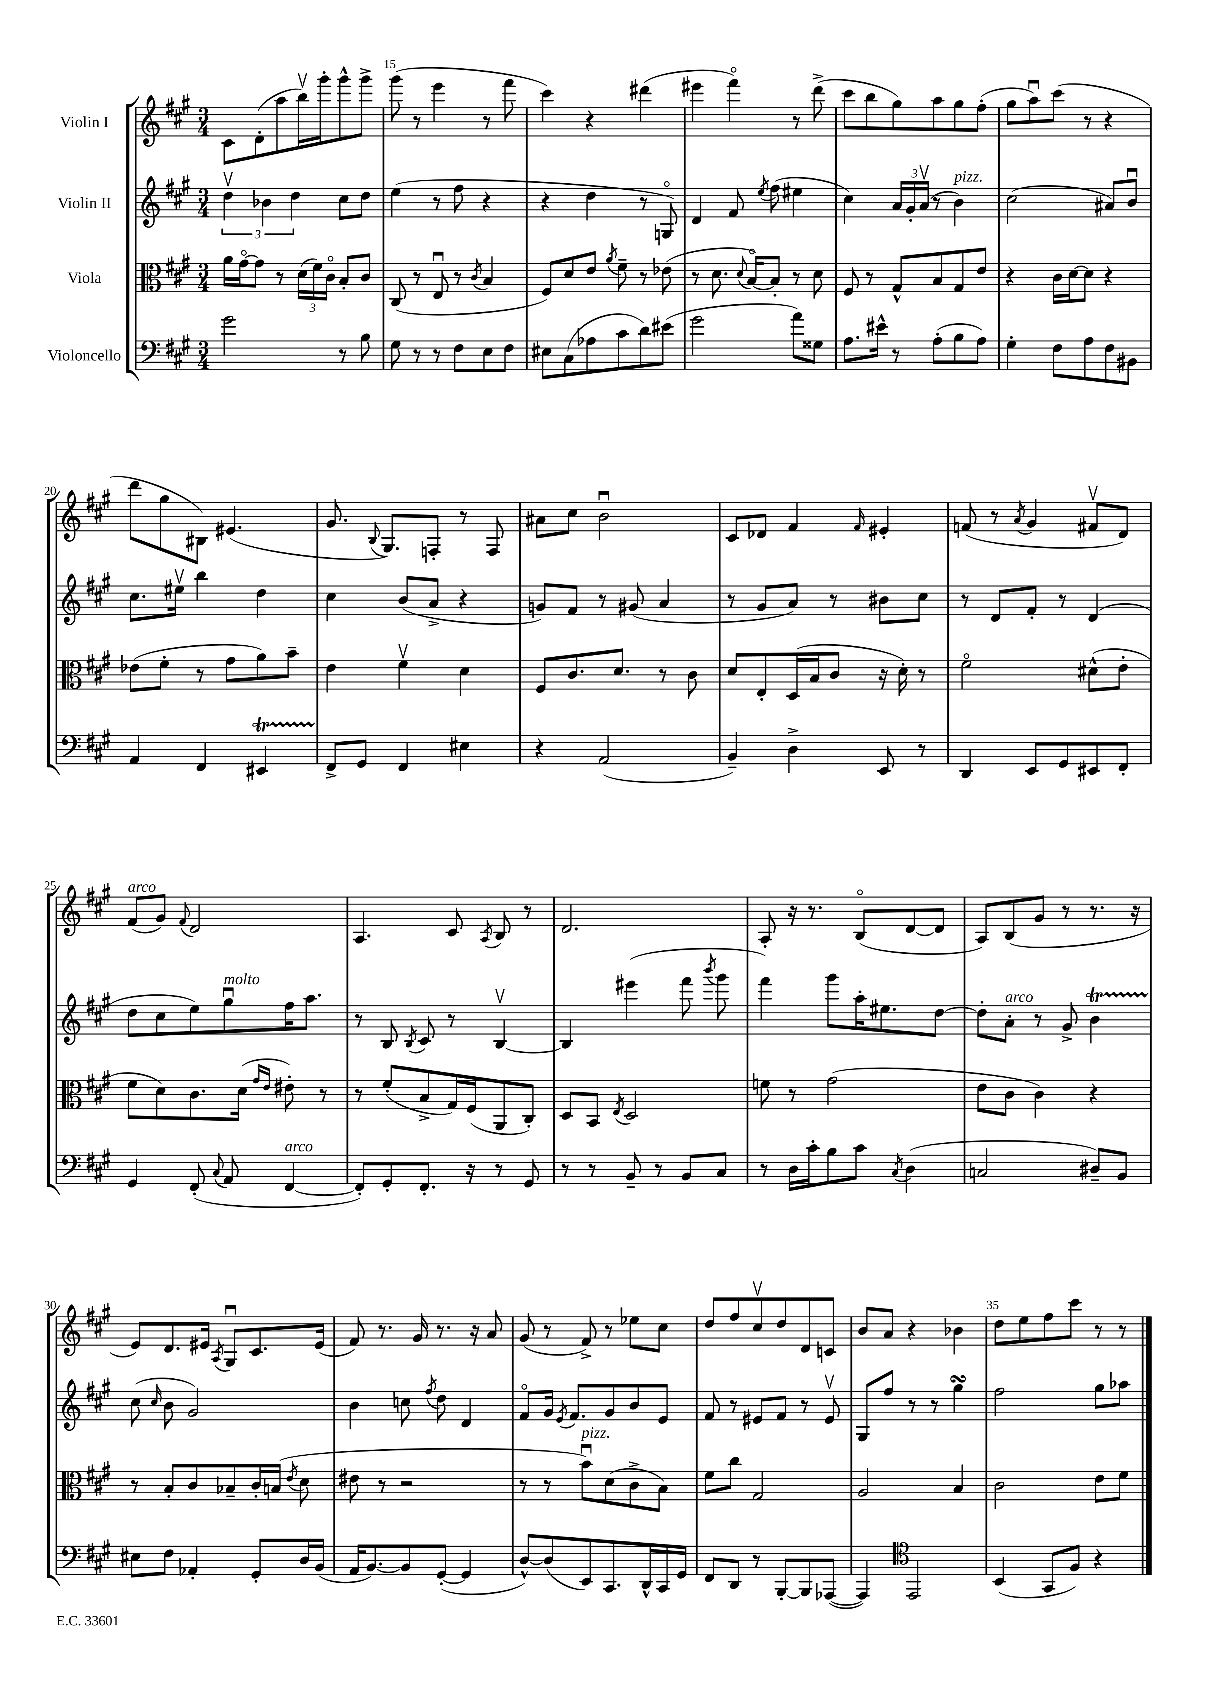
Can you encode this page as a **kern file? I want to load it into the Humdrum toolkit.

**kern	**kern	**kern	**kern
*staff4	*staff3	*staff2	*staff1
*clefF4	*clefC3	*clefG2	*clefG2
*k[f#c#g#]	*k[f#c#g#]	*k[f#c#g#]	*k[f#c#g#]
*M3/4	*M3/4	*M3/4	*M3/4
2g#	16a	6ddv	8c#
.	[16g#o	.	.
.	8g#]	.	(8d'
.	.	6b-	.
.	8r	.	8aa
.	.	6dd	.
.	(24d	.	16bbv)
.	24f#)	.	.
.	.	.	16ggg#'
.	24c#o	.	.
8r	8B'	8cc#	8ggg#^^
8B	8c#	8dd	8ggg#^
=	=	=	=
8G#	(8C#	(4ee	(8ggg#
8r	8r	.	8r
8r	8Eu	8r	4eee
8F#	8r	8ff#	.
.	8qc#	.	.
8E	4B	4r	8r
8F#	.	.	8fff#
=	=	=	=
8E#	8F#)	4r	4ccc#)
(8C#	8d	.	.
8A-	8e	4dd	4r
.	8qa	.	.
8c#	8f#~	.	.
8d)	8r	8r	(4ddd#
(8e#	(8e-	8Go)	.
=	=	=	=
2g#	8r	4d	4eee#
.	8.d	.	.
.	.	8f#	4fff#o)
.	8qqd	.	.
.	[16Bo)	.	.
.	.	8qee	.
.	8B']	(8ff#	.
8a)	8r	4ee#	8r
8G##	8d	.	(8ddd^
=	=	=	=
8.A	8F#	4cc#)	8ccc#
.	8r	.	8bb
16e#^^	.	.	.
8r	8G#^^	24a	8gg#)
.	.	24g#'	.
.	.	(24av	.
(8A'	8B	8r	8aa
8B	8G#	4b)	8gg#
8A)	8e	.	(8ff#'
=	=	=	=
4G#'	4r	(2cc#	8gg#
.	.	.	8aau)
8F#	16c#	.	(8ccc#
.	[16d	.	.
8A	8d]	.	8r
8F#	4r	8a#)	4r
8BB#	.	8bu	.
=	=	=	=
4AA	(8e-	8.cc#	8ddd
.	8f#'	.	8gg#
.	.	16ee#v	.
4FF#	8r	4bb	8B#)
.	8g#	.	(4.e#
4EE#	8a)	4dd	.
.	8b~	.	.
=	=	=	=
8FF#^	4e	4cc#	8.g#
8GG#	.	.	.
.	.	.	8qqB
.	.	.	8.G#)
4FF#	4f#v	(8b	.
.	.	8a^	8F'
4E#	4d	4r	8r
.	.	.	8F
=	=	=	=
4r	8F#	8g)	8a#
.	8.c#	8f#	8cc#
(2AA	.	8r	2bu
.	8.d	.	.
.	.	(8g#	.
.	8r	4a	.
.	8c#	.	.
=	=	=	=
4BB~)	8d	8r	8c#
.	8E'	8g#	8d-
4D^	(16D	8a)	4f#
.	16B	.	.
.	8c#	8r	.
.	.	.	16qqf#
8EE	16r	8b#	4e#'
.	16d')	.	.
8r	8r	8cc#	.
=	=	=	=
4DD	2f#o	8r	(8f
.	.	8d	8r
.	.	.	8qa
8EE	.	8f#'	4g#
8GG#	.	8r	.
8EE#	(8d#^^	(4d	8f#v
8FF#'	8e'	.	8d)
=	=	=	=
4GG#	8f#	8dd	(8f#
.	8d)	8cc#	8g#)
.	.	.	8qqf#
(8FF#'	8.c#	8ee)	2d
8qqC#	.	.	.
8AA	.	8gg#u	.
.	(16d	.	.
.	16qqg#	.	.
.	16qqe	.	.
[4FF#	8e#')	16ff#	.
.	.	8.aa	.
.	8r	.	.
=	=	=	=
8FF#'])	8r	8r	4.A
8GG#'	(8f#'	8B	.
.	.	8qB	.
8.FF#'	8B^	8c#	.
.	16G#)	8r	8c#
16r	(16F#	.	.
.	.	.	8qA
8r	8AA	[4Bv	8B
8GG#	8C#')	.	8r
=	=	=	=
8r	8D	4B]	2.d
8r	8BB	.	.
.	8qE	.	.
8BB~	2D	(4eee#	.
8r	.	.	.
8BB	.	8fff#	.
.	.	8qbbb	.
8C#	.	8ggg#	.
=	=	=	=
8r	8f	4fff#)	8A'
16D	8r	.	16r
16c#'	.	.	8.r
8B	(2g#	8ggg#	.
8c#	.	16aa'	(8Bo
.	.	8.ee#	.
8qC#	.	.	.
(4D	.	.	[8d
.	.	[8dd	8d]
=	=	=	=
2C	8e	8dd']	8A)
.	8c#	8a'	(8B
.	4c#)	8r	8g#
.	.	8g#^	8r
8D#~)	4r	4b	8.r
8BB	.	.	.
.	.	.	16r
=	=	=	=
8E#	8r	(8cc#	8e)
.	.	16qqcc#	.
8F#	8B'	8b	8.d
4AA-'	8c#	2g#)	.
.	.	.	16e#
.	.	.	8qA
.	8B-~	.	8G#u
8GG#'	16c#'	.	8.c#
.	(16B	.	.
.	8qe	.	.
16D	8d	.	.
(16BB	.	.	(16e#
=	=	=	=
16AA	8e#	4b	8f#)
[8.BB)	.	.	.
.	8r	.	8.r
8BB]	2r	8cc	.
.	.	.	16g#
.	.	8qff#	.
([8GG#'	.	8dd	8.r
4GG#]	.	4d	.
.	.	.	16r
.	.	.	8a
=	=	=	=
[8D^^)	8r	8f#o	(8g#
(8D]	8r	16g#	8r
.	.	8qe	.
.	.	8.f#	.
8EE)	8bu)	.	8f#^)
8.CC#	(8d	8g#	8r
.	8c#^	8b	8ee-
16DD^^	.	.	.
16CC#	8B)	8e	8cc#
16GG#	.	.	.
=	=	=	=
8FF#	8f#	8f#	8dd
8DD	8cc#	8r	8ff#
8r	2G#	8e#	8cc#v
[8BBB'	.	8f#	8dd
8BBB]	.	8r	8d
([8AAA-	.	8e#v	8c
=	=	=	=
4AAA-])	2A	8G#	8b
.	.	8ff#	8a
*clefC4	*	*	*
2EE	.	8r	4r
.	.	8r	.
.	4B	4gg#	4b-
=	=	=	=
(4BB	2c#	2ff#	8dd
.	.	.	8ee
8GG#	.	.	8ff#
8F#)	.	.	8ccc#
4r	8e	8gg#	8r
.	8f#	8aa-	8r
==	==	==	==
*-	*-	*-	*-
